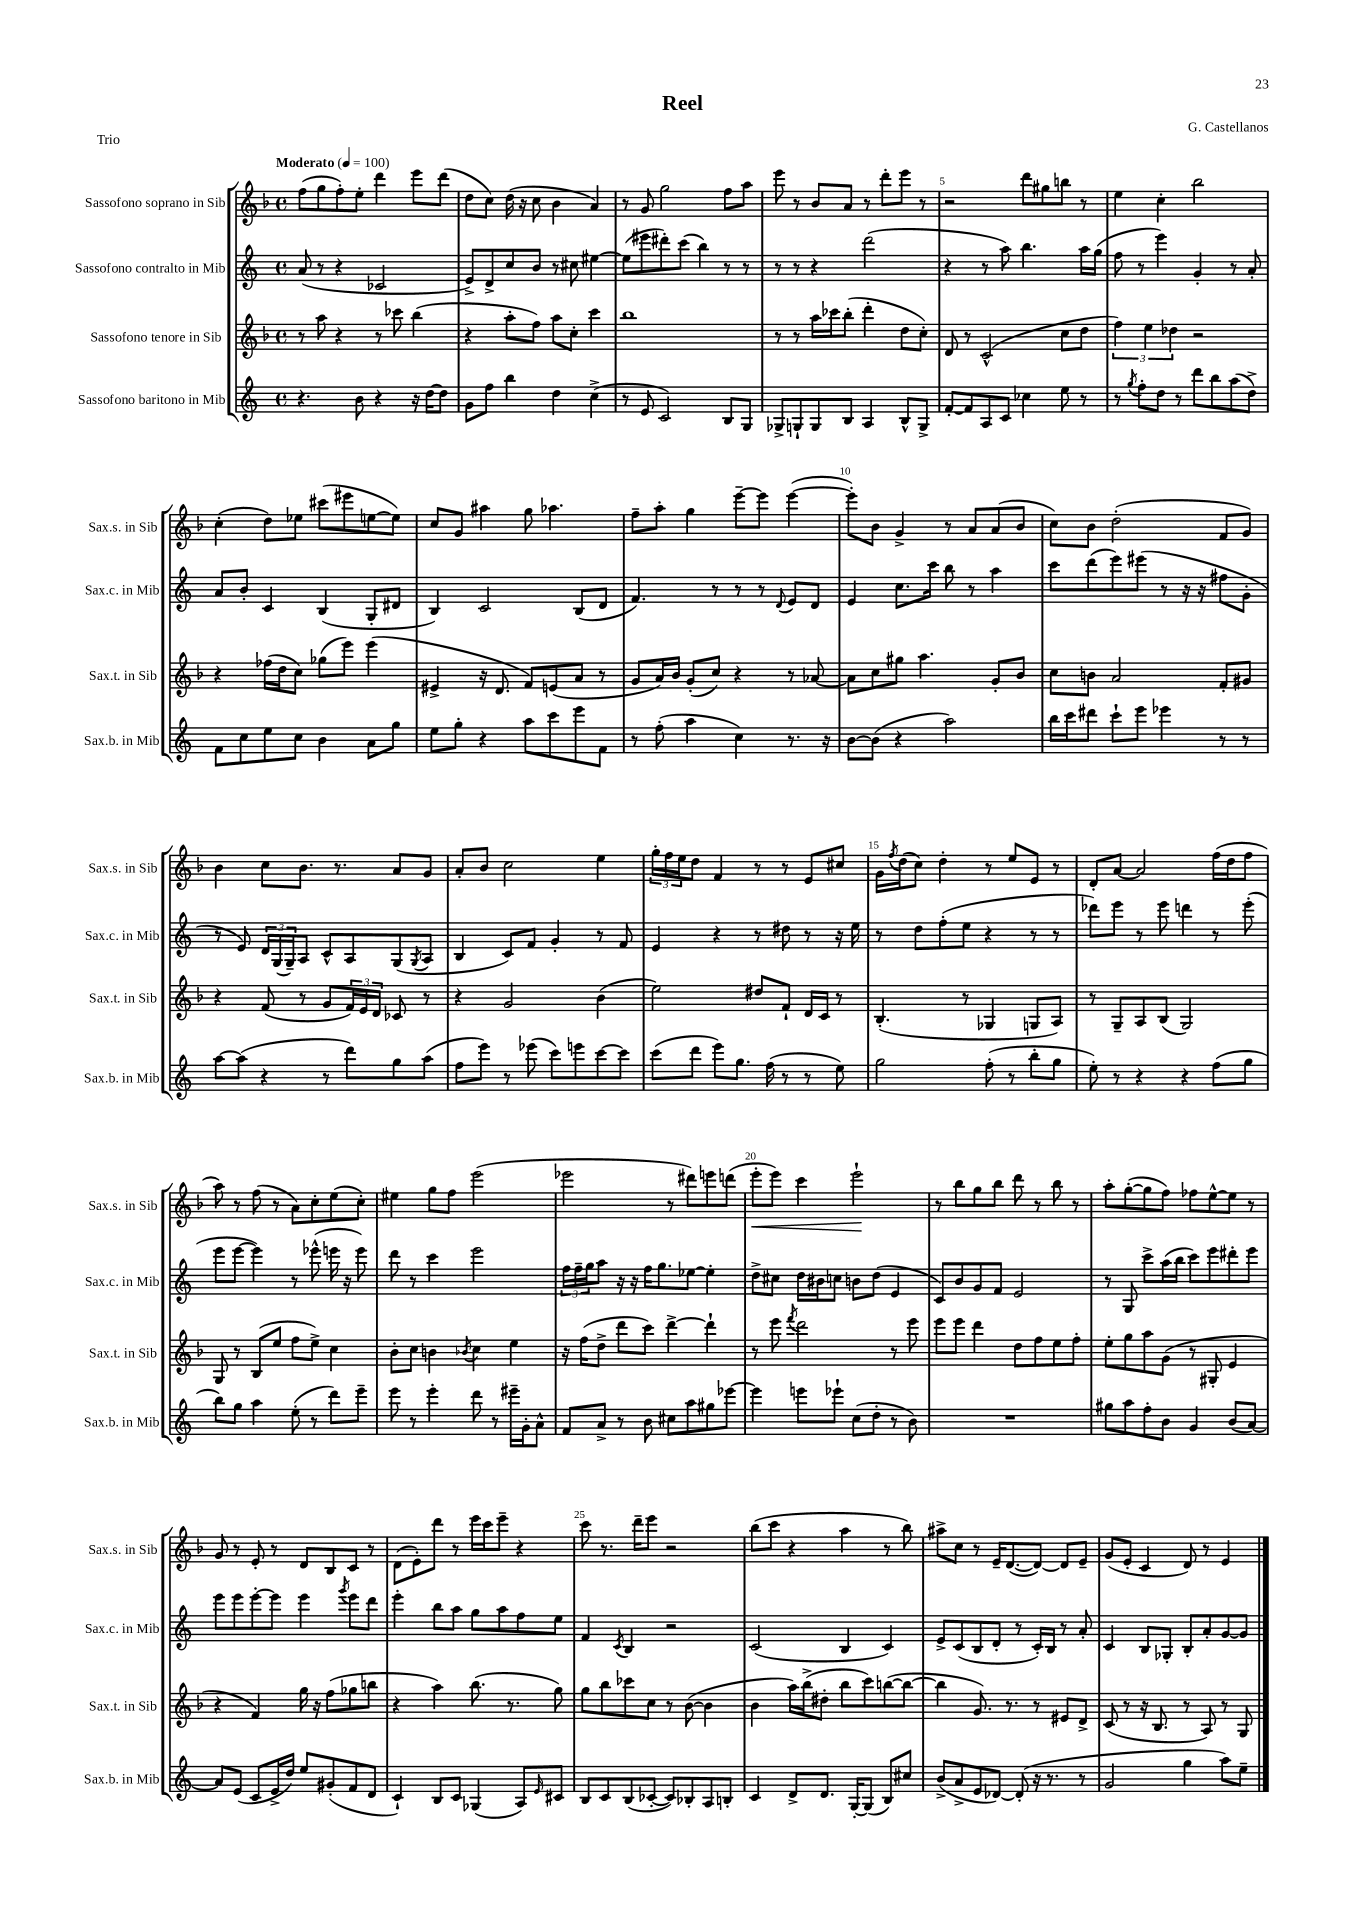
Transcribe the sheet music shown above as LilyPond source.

\header { title = "Reel" composer = "G. Castellanos" piece = "Trio" }
<<
\new StaffGroup <<
\new Staff = "s0" \with { instrumentName = "Sassofono soprano in Sib" shortInstrumentName = "Sax.s. in Sib" } {
    \clef treble \key f \major \defaultTimeSignature \time 4/4 \tempo "Moderato" 4 = 100
    f''8( g''8 f''8-.) e''8-. d'''4 e'''8 d'''8( |
    d''8 c''8) d''16( r16 c''8 bes'4 a'4) |
    r8 g'8 g''2 f''8 a''8 |
    e'''8 r8 bes'8 a'8 r8 d'''8-. e'''8 r8 |
    r2 d'''8 gis''8 b''8 r8 |
    e''4 c''4-. bes''2 |
    c''4-.( d''8) ees''8 cis'''8( eis'''8 e''8~ e''8) |
    c''8 g'8 ais''4 g''8 aes''4. |
    f''8-- a''8-. g''4 e'''8~-- e'''8 e'''4~( |
    e'''8-.) bes'8 g'4-> r8 a'8 a'8( bes'8 |
    c''8) bes'8 d''2-.( f'8 g'8) |
    bes'4 c''8 bes'8. r8. a'8 g'8 |
    a'8-. bes'8 c''2 e''4 |
    \tuplet 3/2 { g''16-. f''16 e''16 } d''8 f'4 r8 r8 e'8 cis''8 |
    g'16 \acciaccatura { f''8 } d''16( c''8) d''4-. r8 e''8 e'8 r8 |
    d'8-. a'8~ a'2 f''16( d''16 f''8 |
    a''8) r8 f''8( r8 a'8) c''8-. e''8( c''8-.) |
    eis''4 g''8 f''8 e'''2( |
    ees'''2 r8 dis'''8) e'''8 d'''8( |
    e'''8-.\< e'''8) c'''4 e'''2-!\! |
    r8 bes''8 g''8 bes''8 d'''8 r8 bes''8 r8 |
    a''8-. g''8~-.( g''8 f''8) fes''8 e''8~-^ e''8 r8 |
    g'8 r8 e'8-. r8 d'8 bes8 c'8 r8 |
    d'8( e'8-.) d'''8 r8 e'''16 c'''16 e'''8-- r4 |
    c'''8 r8. d'''16-- e'''8 r2 |
    bes''8( c'''8 r4 a''4 r8 bes''8) |
    ais''8-> c''8 r8 e'16-- d'8.~( d'8~) d'8 e'8-- |
    g'8( e'8-. c'4 d'8) r8 e'4 \bar "|." |
}
\new Staff = "s1" \with { instrumentName = "Sassofono contralto in Mib" shortInstrumentName = "Sax.c. in Mib" } {
    \clef treble \key c \major \defaultTimeSignature \time 4/4
    a'8( r8 r4 ces'2 |
    e'8->) d'8-> c''8 b'8 r8 cis''8 eis''4~ |
    eis''8( eis'''8 dis'''8-.) c'''8( b''4) r8 r8 |
    r8 r8 r4 d'''2( |
    r4 r8 a''8) b''4. a''16 g''16( |
    f''8 r8 e'''4) g'4-. r8 a'8-. |
    a'8 b'8-. c'4 b4( g8-. dis'8 |
    b4) c'2 b8( d'8 |
    f'4.) r8 r8 r8 \appoggiatura { d'8 } e'8 d'8 |
    e'4 c''8. c'''16 b''8 r8 a''4 |
    c'''8 d'''8( e'''8) eis'''8( r8 r16 r16 fis''8 g'8-. |
    r8 e'8) \tuplet 3/2 { d'16 g16( g16--) } a8 c'8-^ a8 g8( \acciaccatura { g8 } a8 |
    b4 c'8) f'8 g'4-. r8 f'8 |
    e'4 r4 r8 dis''8 r8 r16 e''16 |
    r8 d''8 f''8-.( e''8 r4 r8 r8 |
    des'''8) e'''8 r8 e'''8 d'''4 r8 e'''8-.( |
    e'''8 e'''8~ e'''4) r8 ees'''8-^( e'''16 r16 e'''8) |
    d'''8 r8 c'''4 e'''2 |
    \tuplet 3/2 { f''16 f''16-- g''16 } a''8 r16 r16 f''16 g''8. ees''8~ ees''4-. |
    d''8-> cis''8 d''16 bis'16 c''8 b'8 d''8( e'4 |
    c'8) b'8 g'8 f'8 e'2 |
    r8 g8 c'''8-> a''16( b''16 c'''8) e'''8 dis'''8-. e'''8 |
    e'''8 e'''8 e'''8~-. e'''8 e'''4 \acciaccatura { g'''8 } e'''8 d'''8 |
    e'''4-. b''8 a''8 g''8 a''8 f''8 e''8 |
    f'4 \acciaccatura { c'8 } b4 r2 |
    c'2( b4 c'4) |
    e'8-> c'8( b8 d'8-. r8 c'16-.) b16 r8 a'8-. |
    c'4 b8 ges8-. b8-. a'8-. g'8~ g'8 \bar "|." |
}
\new Staff = "s2" \with { instrumentName = "Sassofono tenore in Sib" shortInstrumentName = "Sax.t. in Sib" } {
    \clef treble \key f \major \defaultTimeSignature \time 4/4
    r8 a''8 r4 r8 ces'''8 bes''4( |
    r4 a''8-. f''8) a''8 c''8-. c'''4 |
    bes''1 |
    r8 r8 a''16 ces'''16 bes''8-.( d'''4-. d''8 c''8-.) |
    d'8 r8 c'2-^( c''8 d''8 |
    \tuplet 3/2 { f''4) e''4 des''4 } r2 |
    r4 fes''16( d''16 c''8) ges''8( e'''8) e'''4( |
    eis'4-> r16 d'8. f'8) e'8( a'8 r8 |
    g'8 a'16) bes'16 g'8-.( c''8) r4 r8 aes'8~ |
    aes'8 c''8 gis''8 a''4. g'8-. bes'8 |
    c''8 b'8 a'2 f'8-. gis'8 |
    r4 f'8( r8 g'8 \tuplet 3/2 { f'16) e'16 d'16 } ces'8 r8 |
    r4 g'2 bes'4( |
    e''2) dis''8 f'8-! d'16 c'16 r8 |
    bes4.-.( r8 ges4 g8 a8) |
    r8 g8-- a8 bes8( g2) |
    g8 r8 bes8( e''8 f''8 e''8->) c''4 |
    bes'8-. c''8 b'4 \acciaccatura { bes'8 } c''4 e''4 |
    r16 f''16( d''8-> d'''8 c'''8) d'''4~-> d'''4-! |
    r8 e'''8 \acciaccatura { f'''8 } d'''2 r8 e'''8 |
    e'''8 e'''8 d'''4 d''8 f''8 e''8 f''8-. |
    e''8-. g''8 a''8 g'8( r8 gis8-. e'4 |
    r4 f'4) g''16 r16 f''8( ges''8 b''8 |
    r4 a''4) bes''8.( r8. g''8) |
    g''8 bes''8 ces'''8 c''8 r8 bes'8~( bes'4 |
    bes'4 a''16) bes''16->( dis''8-. bes''8 c'''8) b''8~( b''8~ |
    b''4 g'8.) r8. r8 eis'8 d'8-> |
    c'8( r8 r16 bes8. r8 a8) r8 g8 \bar "|." |
}
\new Staff = "s3" \with { instrumentName = "Sassofono baritono in Mib" shortInstrumentName = "Sax.b. in Mib" } {
    \clef treble \key c \major \defaultTimeSignature \time 4/4
    r4. b'8 r4 r16 d''16~ d''8 |
    g'8 f''8 b''4 d''4 c''4->( |
    r8 e'8 c'2) b8 g8 |
    ges8-> g8-! g8 b8 a4 b8-^ g8-> |
    f'8~-. f'8 a8 c'8 ces''4 e''8 r8 |
    r8 \acciaccatura { g''8 } f''8-. d''8 r8 d'''8 b''8 a''8( d''8->) |
    f'8 c''8 e''8 c''8 b'4 a'8 g''8 |
    e''8 g''8-. r4 a''8 c'''8 e'''8 f'8 |
    r8 f''8-.( a''4 c''4) r8. r16 |
    b'8~ b'8( r4 a''2) |
    b''16 c'''16 dis'''8 c'''8-! e'''8 ees'''4 r8 r8 |
    a''8~ a''8( r4 r8 d'''8) g''8 a''8( |
    f''8 e'''8) r8 ees'''8( c'''8) e'''8 c'''8~ c'''8 |
    c'''8( d'''8 e'''8) g''8. f''16( r8 r8 e''8) |
    g''2 f''8-.( r8 b''8-. g''8 |
    e''8-.) r8 r4 r4 f''8( g''8 |
    b''8) g''8 a''4 e''8-.( r8 d'''8) e'''8-- |
    e'''8 r8 e'''4-. d'''8 r8 eis'''16-- g'16-. a'8-^ |
    f'8 a'8-> r8 b'8 cis''8 a''8 gis''8 ees'''8~ |
    ees'''4 e'''8 ees'''8-! c''8( d''8-. r8 b'8) |
    R1 |
    gis''8 a''8 f''8-. b'8 g'4 b'8( a'8~) |
    a'8 e'8( c'8 e'16-> d''16) e''8 gis'8-.( f'8 d'8 |
    c'4-!) b8 c'8 ges4( a8) \grace { e'16 } cis'8 |
    b8 c'8 b8( ces'8~-. ces'8) bes8-. a8 b8-. |
    c'4 d'8-> d'8. g16~-. g8( b8) cis''8 |
    b'8->( a'8-> e'8 des'8~) des'8-.( r16 r8. r8 |
    g'2 g''4 a''8) e''8-- \bar "|." |
}
>>
>>
\layout { \context { \Score \override BarNumber.break-visibility = ##(#f #t #t) barNumberVisibility = #(every-nth-bar-number-visible 5) } }
